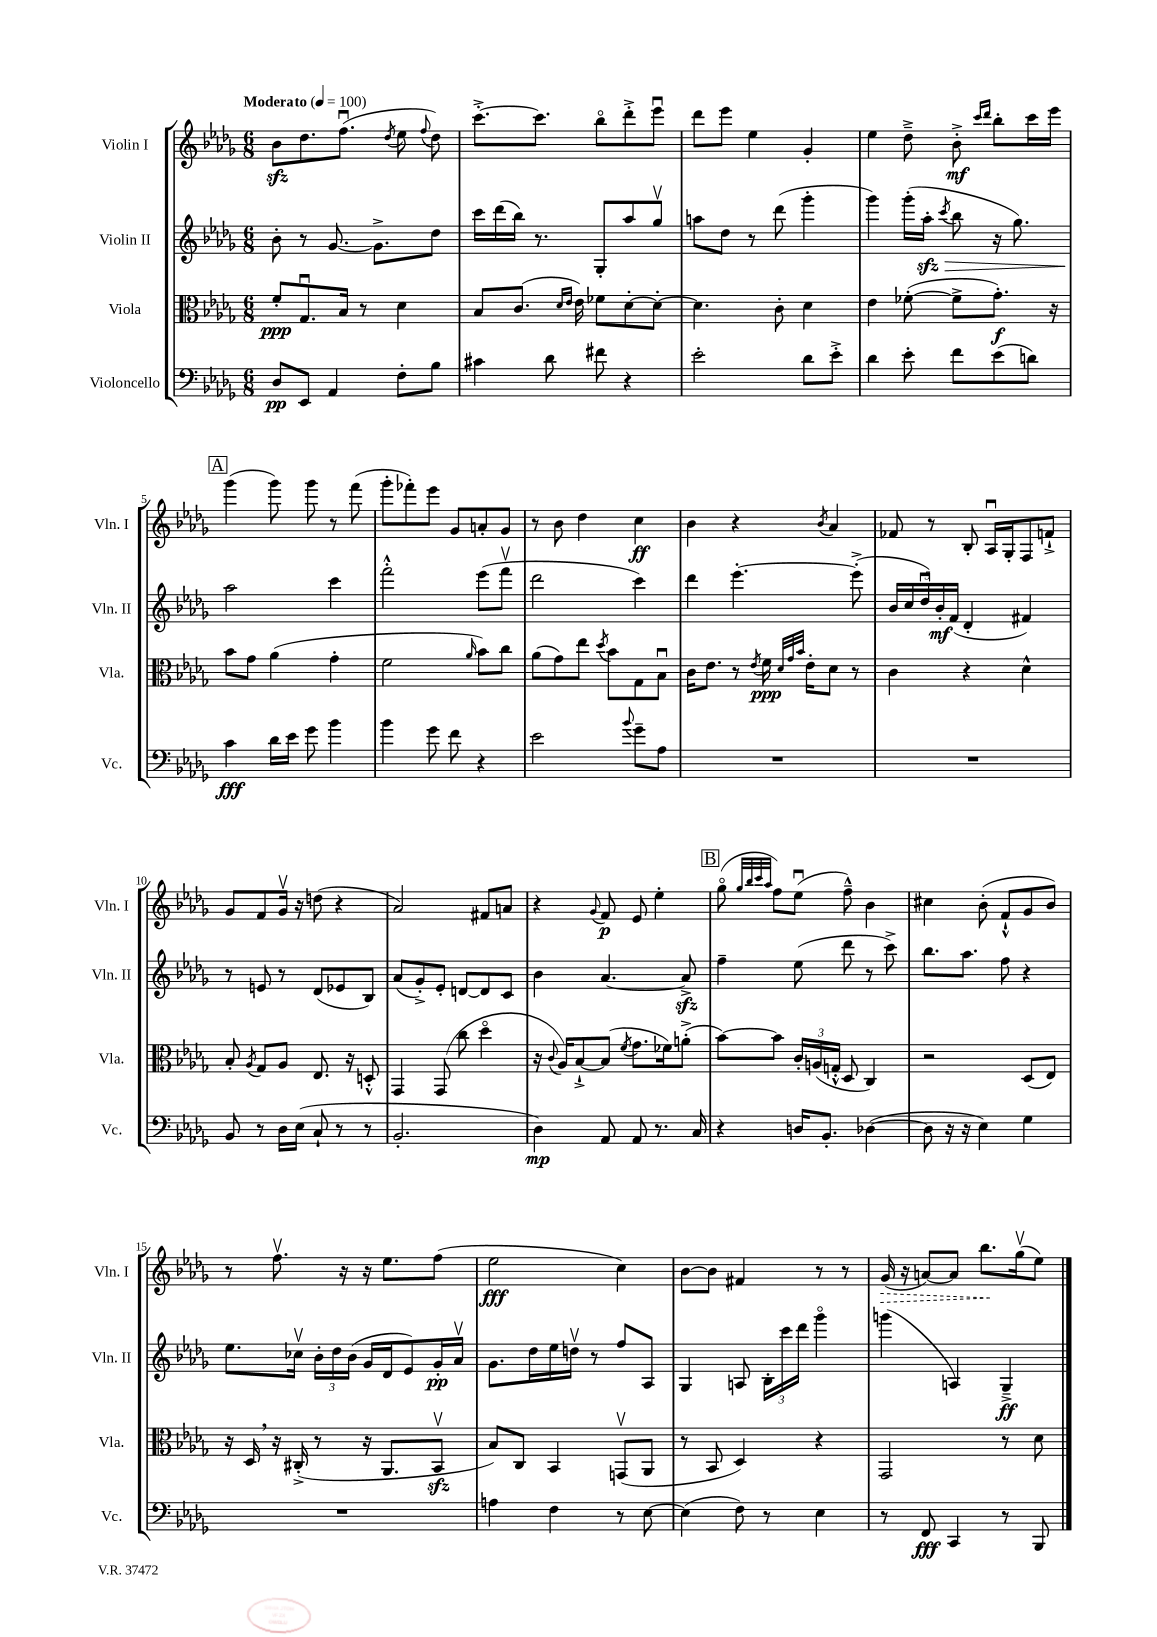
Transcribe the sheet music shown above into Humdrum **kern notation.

**kern	**kern	**kern	**kern
*staff4	*staff3	*staff2	*staff1
*clefF4	*clefC3	*clefG2	*clefG2
*k[b-e-a-d-g-]	*k[b-e-a-d-g-]	*k[b-e-a-d-g-]	*k[b-e-a-d-g-]
*M6/8	*M6/8	*M6/8	*M6/8
*MM100	*MM100	*MM100	*MM100
8D-	8f'	8b-'	8b-
8EE-	8.G-u	8r	8.dd-
4AA-	.	[8.g-	.
.	16B-	.	(8.ffu
.	8r	.	.
.	.	8.g-^]	.
.	.	.	8qdd-
8F'	4d-	.	8ee-
.	.	.	8qqff
8B-	.	8dd-	8dd-)
=	=	=	=
4c#	8B-	16ccc	[8.ccc'^
.	.	(16ddd-	.
.	(8.c	16bb-)	.
.	.	8.r	8.ccc]
8d-	.	.	.
.	16qqd-	.	.
.	16qqe-	.	.
.	16e-)	.	.
8f#	8f-	8G-'	8bb-o
4r	[8d-'	8aa-	8ddd-'^
.	8d-'_	8gg-v	8eee-u
=	=	=	=
2e-'	4.d-]	8aa	8ddd-
.	.	8dd-	8eee-
.	.	8r	4ee-
.	8c'	(8ddd-	.
8d-	4d-	4ggg-'	4g-'
8e-'^	.	.	.
=	=	=	=
4d-	4e-	4ggg-)	4ee-
8e-'	([8f-'	(16ggg-'	8dd-~^
.	.	16aa-'	.
.	.	8qccc	.
8f	8f-^]	8bb-	8b-'^
.	.	.	16qqccc
.	.	.	16qqddd-
(8e-	8.g-')	16r	8bb-'
.	.	8.gg-)	.
8d)	.	.	16ccc
.	16r	.	16eee-
=	=	=	=
4c	8b-	2aa-	(4ggg-
.	8g-	.	.
16d-	(4a-	.	8ggg-)
16e-	.	.	.
8g-	.	.	8ggg-
4b-	4g-'	4ccc	8r
.	.	.	(8fff
=	=	=	=
4b-	2f	2fff'^^	8ggg-'
.	.	.	8fff-')
8g-	.	.	8eee-
8f	.	.	8g-
.	16qqa-	.	.
4r	8b-)	(8eee-	8a'
.	8cc	8fffv	8g-
=	=	=	=
2e-	(8a-	2ddd-	8r
.	8g-)	.	8b-
.	8ee-	.	4dd-
.	8qdd-	.	.
.	8b-	.	.
8qqb-	.	.	.
8g-~	8G-	4ccc)	4cc
8A-	8B-u	.	.
=	=	=	=
2.r	16c	4ddd-	4b-
.	8.e-	.	.
.	8r	[4.eee-'	4r
.	8qe-	.	.
.	16f	.	.
.	32qqd-	.	.
.	32qqg-	.	.
.	32qqb-	.	.
.	16e-'	.	.
.	.	.	8qb-
.	8d-	.	4a-
.	8r	(8eee-'^]	.
=	=	=	=
2.r	4c	20b-	8f-
.	.	20cc	.
.	.	20dd-u)	.
.	.	.	8r
.	.	20b-'	.
.	.	(20f	.
.	4r	4d-'	8B-'
.	.	.	16A-u
.	.	.	16G-'
.	4d-^^	4f#)	8F
.	.	.	8f`^
=	=	=	=
8BB-	8B-'	8r	8g-
.	8qA-	.	.
8r	8G-	8e	8f
16D-	8A-	8r	16g-v
(16E-	.	.	16r
8C`	8.E-	(8d-	(8dd
8r	.	8e-	4r
.	16r	.	.
8r	8D'^^	8B-)	.
=	=	=	=
2.BB-'	4GG-	(8a-	2a-)
.	.	8g-'^)	.
.	(8GG-	8e-'	.
.	8cc	[8d	.
.	4dd-o	8d]	8f#
.	.	8c	8a
=	=	=	=
4D-)	16r	4b-	4r
.	8qqc	.	.
.	16A-)	.	.
.	[8B-`^	.	.
.	.	.	8qqg-
8AA-	(8B-]	[4.a-	8f
.	8qf	.	.
8AA-	8.g-	.	8e-
8.r	.	.	4ee-'
.	16f-)	.	.
.	(8a'^	8a-^]	.
16C	.	.	.
=	=	=	=
4r	[8b-)	4ff~	(8gg-o
.	.	.	32qqgg-
.	.	.	32qqbb-
.	.	.	32qqccc
.	.	.	32qqaa-
.	8b-]	.	8ff)
16D	24c'	(8ee-	(8ee-u
.	(24A	.	.
8.BB-'	.	.	.
.	24G'^^	.	.
.	8D-	8ddd-	8ff~^^)
([4D-	4C)	8r	4b-
.	.	8ccc^)	.
=	=	=	=
8D-]	2r	8.bb-	4cc#
16r	.	.	.
16r	.	8.aa-	.
4E-)	.	.	(8b-'
.	.	8ff	8f`^^
4G-	(8D-	4r	8g-
.	8E-)	.	8b-)
=	=	=	=
2.r	16r	8.ee-	8r
.	16D-	.	.
.	16r	.	8.ffv
.	(16C#'^	16cc-v	.
.	8r	24b-'	.
.	.	24dd-	.
.	.	.	16r
.	.	(24b-	.
.	16r	16g-	16r
.	8.AA-	16d-	8.ee-
.	.	8e-)	.
.	8BB-v	16g-'	(8ff
.	.	16a-v	.
=	=	=	=
4A	8B-)	8.g-	2ee-
.	8C	.	.
.	.	16dd-	.
4F	4BB-	16ee-	.
.	.	16ddv	.
.	.	8r	.
8r	(8GGv	8ff	4cc)
[8E-	8AA-	8A-	.
=	=	=	=
(4E-]	8r	4G-	[8b-
.	8BB-	.	8b-]
8F)	4D-)	8A	4f#
8r	.	24B-'	.
.	.	24ccc	.
.	.	24ddd-	.
4E-	4r	4ggg-o	8r
.	.	.	8r
=	=	=	=
8r	2GG-	(4ggg	(16g-
.	.	.	16r
8FF	.	.	[8a)
4CC	.	4A)	8a]
.	.	.	8.bb-
8r	8r	4G-~^	.
.	.	.	(16gg-v
8BBB-	8d-	.	8ee-)
==	==	==	==
*-	*-	*-	*-
